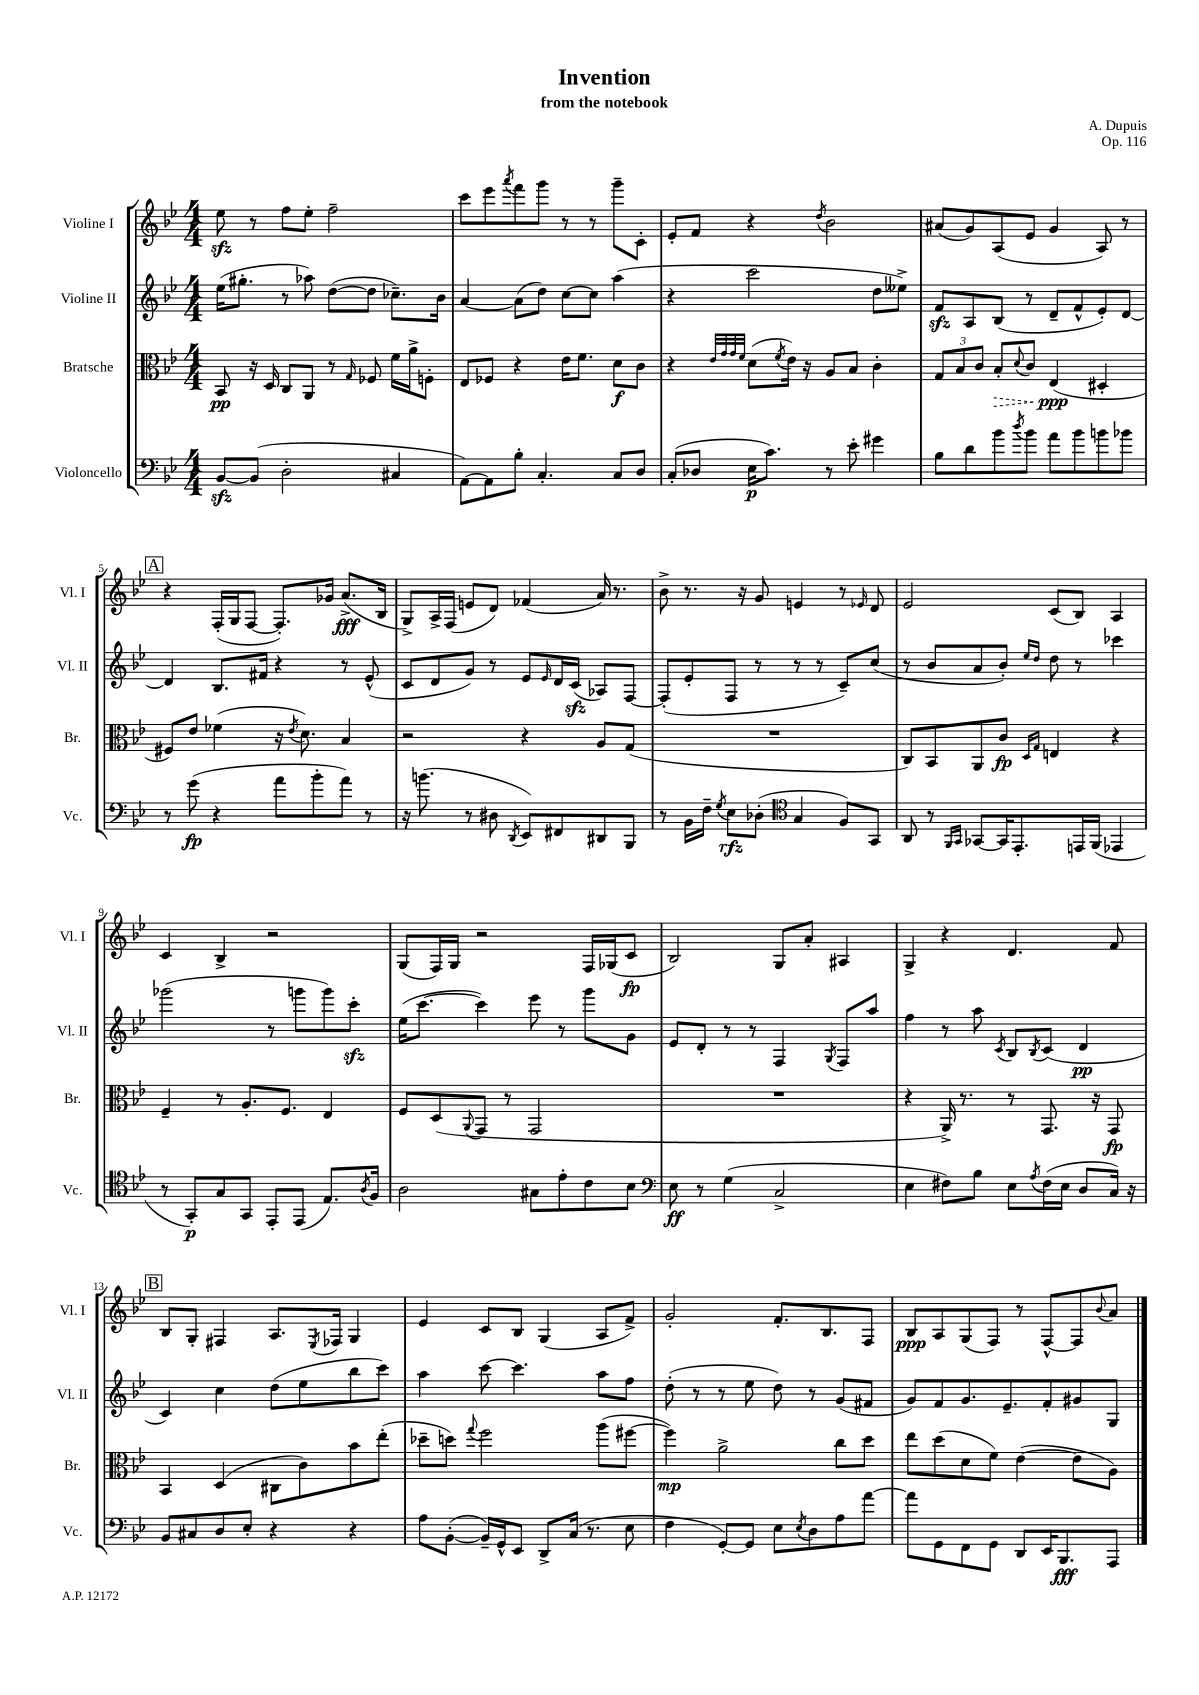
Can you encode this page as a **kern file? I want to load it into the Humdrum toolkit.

**kern	**dynam	**kern	**dynam	**kern	**dynam	**kern	**dynam
*part4	*part4	*part3	*part3	*part2	*part2	*part1	*part1
*staff4	*staff4	*staff3	*staff3	*staff2	*staff2	*staff1	*staff1
*I"Violoncello	*	*I"Bratsche	*	*I"Violine II	*	*I"Violine I	*
*I'Vc.	*	*I'Br.	*	*I'Vl. II	*	*I'Vl. I	*
*clefF4	*	*clefC3	*	*clefG2	*	*clefG2	*
*k[b-e-]	*	*k[b-e-]	*	*k[b-e-]	*	*k[b-e-]	*
*M4/4	*	*M4/4	*	*M4/4	*	*M4/4	*
=1	=1	=1	=1	=1	=1	=1	=1
[8BB-zz/L	.	8BB-/	pp	(16ee-\KL	.	8ee-zz\	.
.	.	.	.	8.gg#X'\J	.	.	.
(8BB-/J]	.	16r	.	.	.	8r	.
.	.	16D/	.	.	.	.	.
2D'\	.	8C/L	.	8r	.	8ff\L	.
.	.	8AA/J	.	8aa-X\)	.	8ee-'\J	.
.	.	8r	.	([8dd\L	.	2ff~\	.
.	.	16qqG/	.	.	.	.	.
.	.	8F-X/	.	8dd\J]	.	.	.
4C#X/	.	16f\LL	.	8.cc-X~\L)	.	.	.
.	.	16a^\J	.	.	.	.	.
.	.	8Fn'\J	.	.	.	.	.
.	.	.	.	16b-\Jk	.	.	.
=2	=2	=2	=2	=2	=2	=2	=2
[8AA\L)	.	8E-/L	.	[4a/	.	8ccc\L	.
8AA\]	.	8F-X/J	.	.	.	8eee-\	.
.	.	.	.	.	.	8qaaa/	.
8B-'\J	.	4r	.	(8a\L]	.	8fff\	.
4.C'/	.	.	.	8dd\J)	.	8ggg\J	.
.	.	16e-\KL	.	[8cc\L	.	8r	.
.	.	8.f\J	.	.	.	.	.
.	.	.	.	8cc\J]	.	8r	.
8C/L	.	8d\L	f	(4aa\	.	8ggg~\L	.
8D/J	.	8c\J	.	.	.	8c'\J	.
=3	=3	=3	=3	=3	=3	=3	=3
(8C'/L	.	4r	.	4r	.	8e-'/L	.
8D-X/J	.	.	.	.	.	8f/J	.
.	.	32qqe-/LLL	.	.	.	.	.
.	.	32qqg/	.	.	.	.	.
.	.	32qqg/	.	.	.	.	.
.	.	32qqf/JJJ	.	.	.	.	.
16E-\KL	p	(8d\L	.	2ccc\	.	4r	.
8.c\J)	.	.	.	.	.	.	.
.	.	8qf/	.	.	.	.	.
.	.	16e-\Jk)	.	.	.	.	.
.	.	16r	.	.	.	.	.
.	.	.	.	.	.	8qdd/	.
8r	.	8A/L	.	.	.	2b-\	.
8e-'\	.	8B-/J	.	.	.	.	.
4g#X\	.	4c'\	.	8dd\L	.	.	.
.	.	.	.	8ee--X^\J)	.	.	.
=4	=4	=4	=4	=4	=4	=4	=4
8B-\L	.	12G/L	.	8fzz/L	.	(8a#X/L	.
.	.	12B-/	.	.	.	.	.
8d\	.	.	.	8A/	.	8g/)	.
.	.	12c/J	.	.	.	.	.
!	!	!	!LO:HP:b	!	!	!	!
8b-\	.	8B-'/L	>	(8B-/J	.	(8A/	.
8qdd/	.	8qqd/	.	.	.	.	.
8b-\J	.	8c/J	.	8r	.	8e-/J	.
8a\L	.	(4E-/	ppp	8d~/L	.	4g/	.
8b-\	.	.	.	8f^^/	.	.	.
8bn\	.	4D#X'/	]	8e-'/)	.	8A/)	.
8b-X\J	.	.	.	[8d/J	.	8r	.
!!LO:LB:g=z
!!LO:REH:place=s1:t=A
=5	=5	=5	=5	=5	=5	=5	=5
8r	.	8F#X/L)	.	4d/]	.	4r	.
(8g\	fp	8e-/J	.	.	.	.	.
4r	.	(4f-X\	.	8.B-/L	.	(16F'/LL	.
.	.	.	.	.	.	16G/J	.
.	.	.	.	.	.	[8F/J	.
.	.	.	.	16f#X/Jk	.	.	.
8a\L	.	16r	.	4r	.	8.F'/L])	.
.	.	8qe-/	.	.	.	.	.
.	.	8.d\)	.	.	.	.	.
8b-'\	.	.	.	.	.	.	.
.	.	.	.	.	.	16g-X/Jk	.
8a\J)	.	4B-/	.	8r	.	(8.a^/L	fff
8r	.	.	.	(8e-^^/	.	.	.
.	.	.	.	.	.	16B-/Jk	.
=6	=6	=6	=6	=6	=6	=6	=6
16r	.	2r	.	8c/L	.	8G^/L)	.
(8.bn\	.	.	.	.	.	.	.
.	.	.	.	8d/	.	16A^/L	.
.	.	.	.	.	.	(16F/JJ	.
8r	.	.	.	8g/J)	.	8en/L	.
8D#X\	.	.	.	8r	.	8d/J)	.
8qDD/	.	.	.	.	.	.	.
8EE-/L)	.	4r	.	8e-/L	.	(4f-X/	.
.	.	.	.	16qqe-/	.	.	.
8FF#X/	.	.	.	16d/L	.	.	.
.	.	.	.	(16czz/JJ	.	.	.
8DD#X/	.	8A/L	.	8A-X/L)	.	16a/)	.
.	.	.	.	.	.	8.r	.
8BBB-/J	.	(8G/J	.	[8F/J	.	.	.
=7	=7	=7	=7	=7	=7	=7	=7
8r	.	1r	.	(8F'/L]	.	8b-^\	.
16BB-\LL	.	.	.	8e-'/	.	8.r	.
16F~\JJ	.	.	.	.	.	.	.
8qG/	.	.	.	.	.	.	.
8E-\L	rfz	.	.	8F/J	.	.	.
.	.	.	.	.	.	16r	.
(8D-X'\J	.	.	.	8r	.	8g/	.
*clefC4	*	*	*	*	*	*	*
4G/	.	.	.	8r	.	4en/	.
.	.	.	.	8r	.	.	.
8F/L)	.	.	.	8c~/L)	.	8r	.
.	.	.	.	.	.	16qqe-X/	.
8GG/J	.	.	.	(8cc/J	.	8d/	.
=8	=8	=8	=8	=8	=8	=8	=8
8AA/	.	8C/L)	.	8r	.	2e-/	.
8r	.	8BB-/	.	8b-/L	.	.	.
16qqFF/LL	.	.	.	.	.	.	.
16qqGG/JJ	.	.	.	.	.	.	.
[8GG-X/L	.	8AA/	.	8a/	.	.	.
16GG-/K]	.	8c/J	fp	8b-'/J)	.	.	.
8.EE-'/	.	.	.	.	.	.	.
.	.	16qqD/LL	.	16qqee-/LL	.	.	.
.	.	16qqG/JJ	.	16qqdd/JJ	.	.	.
.	.	4En/	.	8dd\	.	(8c/L	.
16EEn/L	.	.	.	8r	.	8B-/J)	.
(16FF/JJ	.	.	.	.	.	.	.
4EE-X/	.	4r	.	4ccc-X\	.	4A/	.
!!LO:LB:g=z
=9	=9	=9	=9	=9	=9	=9	=9
8r	.	4F~/	.	(2ggg-X\	.	4c/	.
8GG'/L)	p	.	.	.	.	.	.
8G/	.	8r	.	.	.	4B-^/	.
8GG/J	.	8.A'/L	.	.	.	.	.
8EE-'/L	.	.	.	8r	.	2r	.
.	.	8.F/J	.	.	.	.	.
(8EE-/J	.	.	.	8gggn\L	.	.	.
8.E-/L)	.	4E-/	.	8ggg\)	.	.	.
.	.	.	.	8ccczz'\J	.	.	.
8qA/	.	.	.	.	.	.	.
16F/Jk	.	.	.	.	.	.	.
=10	=10	=10	=10	=10	=10	=10	=10
2A\	.	8F/L	.	(16ee-\KL	.	(8G/L	.
.	.	.	.	[8.ccc\J	.	.	.
.	.	(8D/	.	.	.	16F/L)	.
.	.	.	.	.	.	16G/JJ	.
.	.	8qqAA/	.	.	.	.	.
.	.	8GG/J	.	4ccc\])	.	2r	.
.	.	8r	.	.	.	.	.
8G#X\L	.	2GG/	.	8eee-\	.	.	.
8e-'\	.	.	.	8r	.	.	.
8c\	.	.	.	8ggg\L	.	16F/LL	.
.	.	.	.	.	.	(16G-X/J	.
8B-\J	.	.	.	8g\J	.	8c/J	fp
=11	=11	=11	=11	=11	=11	=11	=11
*clefF4	*	*	*	*	*	*	*
8E-\	ff	1r	.	8e-/L	.	2B-/)	.
8r	.	.	.	8d'/J	.	.	.
(4G\	.	.	.	8r	.	.	.
.	.	.	.	8r	.	.	.
2C^/	.	.	.	4F/	.	8G/L	.
.	.	.	.	.	.	8a'/J	.
.	.	.	.	8qG/	.	.	.
.	.	.	.	8F/L	.	4A#X/	.
.	.	.	.	8aa/J	.	.	.
=12	=12	=12	=12	=12	=12	=12	=12
4E-\	.	4r	.	4ff\	.	4G^/	.
8F#X\L)	.	16AA^/)	.	8r	.	4r	.
.	.	8.r	.	.	.	.	.
8B-\J	.	.	.	8aa\	.	.	.
.	.	.	.	8qc/	.	.	.
8E-\L	.	8r	.	8B-/L	.	4.d/	.
8qA/	.	.	.	8qB-/	.	.	.
(16F#\L	.	8.GG/	.	(8c/J	.	.	.
16E-\JJ	.	.	.	.	.	.	.
8D/L	.	.	.	4d/	pp	.	.
.	.	16r	.	.	.	.	.
16C/Jk)	.	8GG/	fp	.	.	8f/	.
16r	.	.	.	.	.	.	.
!!LO:LB:g=z
!!LO:REH:place=s1:t=B
=13	=13	=13	=13	=13	=13	=13	=13
8BB-/L	.	4BB-/	.	4c/)	.	8B-/L	.
8C#X/	.	.	.	.	.	8G'/J	.
8D/	.	(4D/	.	4cc\	.	4F#X/	.
8E-'/J	.	.	.	.	.	.	.
4r	.	8C#X\L	.	(8dd\L	.	8.A/L	.
.	.	8c\)	.	8ee-\	.	.	.
.	.	.	.	.	.	8qE-/	.
.	.	.	.	.	.	16F-X/Jk	.
4r	.	8b-\	.	8bb-\	.	4G/	.
.	.	(8ee-'\J	.	8ccc\J)	.	.	.
=14	=14	=14	=14	=14	=14	=14	=14
8A\L	.	8dd-X~\L	.	4aa\	.	4e-/	.
([8BB-'\J	.	8ddn\J)	.	.	.	.	.
.	.	8qqgg/	.	.	.	.	.
16BB-~/LL])	.	2ff\	.	[8ccc\	.	8c/L	.
16GG^^/J	.	.	.	.	.	.	.
8EE-/J	.	.	.	4.ccc\]	.	8B-/J	.
8DD^/L	.	.	.	.	.	(4G/	.
(16C/Jk	.	.	.	.	.	.	.
8.r	.	.	.	.	.	.	.
.	.	(8aa\L	.	8aa\L	.	8A/L	.
8E-\	.	[8ff#X\J	.	8ff\J	.	8f^/J)	.
=15	=15	=15	=15	=15	=15	=15	=15
4F\	.	4ff#\])	mp	(8dd'\	.	2g'/	.
.	.	.	.	8r	.	.	.
[8GG'/L)	.	2a^\	.	8r	.	.	.
8GG/J]	.	.	.	8ee-\	.	.	.
8E-\L	.	.	.	8dd\)	.	8.f'/L	.
8qE-/	.	.	.	.	.	.	.
8D\	.	.	.	8r	.	.	.
.	.	.	.	.	.	8.B-/	.
8A\	.	8cc\L	.	(8g/L	.	.	.
[8a\J	.	8dd\J	.	8f#X/J	.	8F/J	.
=16	=16	=16	=16	=16	=16	=16	=16
8a\L]	.	8ee-\L	.	8g/L)	.	8B-/L	ppp
8GG\	.	(8dd\	.	8f/	.	8A/	.
8FF\	.	8d\	.	8.g/	.	(8G/	.
8GG\J	.	8f\J)	.	.	.	8F/J)	.
.	.	.	.	8.e-~/	.	.	.
8DD/L	.	([4e-\	.	.	.	8r	.
16EE-/K	.	.	.	8f'/	.	[8F^^/L	.
8.BBB-/	fff	.	.	.	.	.	.
.	.	8e-\L]	.	8g#X/	.	8F/]	.
.	.	.	.	.	.	8qqb-/	.
8AAA/J	.	8A\J)	.	8G/J	.	8a/J	.
==	==	==	==	==	==	==	==
*-	*-	*-	*-	*-	*-	*-	*-
